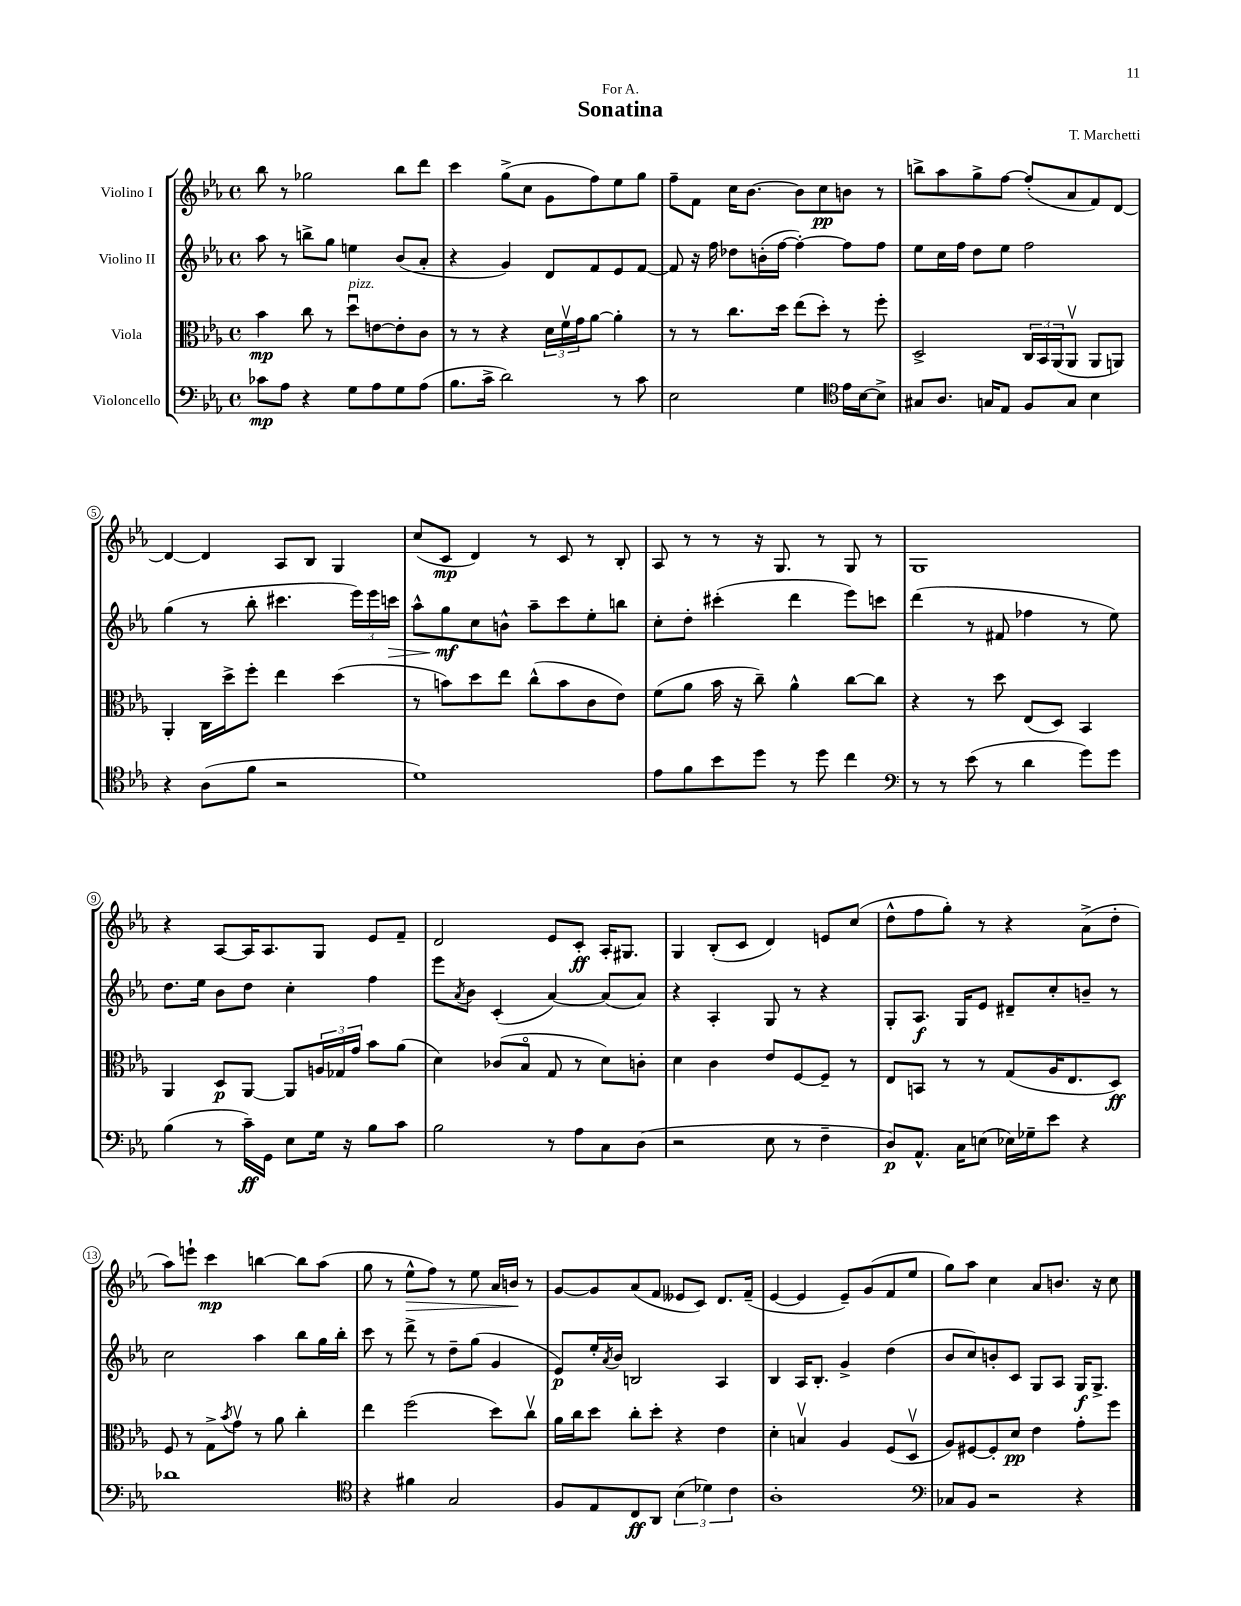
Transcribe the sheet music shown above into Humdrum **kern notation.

**kern	**kern	**kern	**kern
*staff4	*staff3	*staff2	*staff1
*clefF4	*clefC3	*clefG2	*clefG2
*k[b-e-a-]	*k[b-e-a-]	*k[b-e-a-]	*k[b-e-a-]
*M4/4	*M4/4	*M4/4	*M4/4
*met(c)	*met(c)	*met(c)	*met(c)
8c-	4b-	8aa-	8bb-
8A-	.	8r	8r
4r	8cc	8bb^	2gg-
.	8r	8gg	.
8G	8ddu	4ee	.
8A-	[8e	.	.
8G	8e']	(8b-	8bb-
(8A-	8c	8a-'	8ddd
=	=	=	=
8.B-	8r	4r	4ccc
.	8r	.	.
16c^	.	.	.
2d)	4r	4g)	(8gg^
.	.	.	8cc
.	24d	8d	8g
.	24fv	.	.
.	24g	.	.
.	[8a-	8f	8ff)
8r	4a-']	8e-	8ee-
8c	.	[8f	8gg
=	=	=	=
2E-	8r	8f]	8ff~
.	8r	16r	8f
.	.	16ff	.
.	8.cc	8dd-	16cc
.	.	.	[8.b-
.	.	(16b'	.
.	16dd	[16ff	.
4G	(8ee-	4ff'_)	8b-]
.	8dd')	.	8cc
*clefC4	*	*	*
16e-	8r	8ff]	8b
[16B-	.	.	.
8B-^]	8ff'	8ff	8r
=	=	=	=
8G#	2D^	8ee-	8bb^
8.A-	.	16cc	8aa-
.	.	16ff	.
.	.	8dd	8gg^
16G	.	.	.
8E-	.	8ee-	[8ff
8F	24C	2ff	(8ff']
.	24BB-	.	.
.	(24AA-	.	.
8G	8AA-v	.	8a-
4B-	8AA-	.	8f)
.	8AA)	.	[8d
=	=	=	=
4r	4AA-'	(4gg	4d_
(8A-	16C	8r	4d]
.	16dd^	.	.
8f	8ff'	8bb-'	.
2r	4ee-	4.ccc#	8A-
.	.	.	8B-
.	(4dd	.	4G
.	.	24eee-)	.
.	.	24eee-	.
.	.	24ccc	.
=	=	=	=
1d)	8r	8aa-^^	(8cc
.	8b)	8gg	8c
.	8dd	8cc	4d)
.	8ee-	8b^^	.
.	(8cc^^	8aa-~	8r
.	8b	8ccc	8c
.	8c	8ee-'	8r
.	8e-)	8bb	8B-'
=	=	=	=
8e-	(8f	8cc'	8A-
8f	8a-	8dd'	8r
8b-	16b-	(4ccc#'	8r
.	16r	.	.
8dd	8cc~)	.	16r
.	.	.	8.G
8r	4a-^^	4ddd	.
8dd	.	.	8r
4cc	[8cc	8eee-)	8G
.	8cc]	8ccc	8r
=	=	=	=
*clefF4	*	*	*
8r	4r	(4ddd	1G
8r	.	.	.
(8e-	8r	8r	.
8r	8dd	8f#	.
4d	(8E-	4ff-	.
.	8D)	.	.
8g)	4BB-	8r	.
8g	.	8ee-)	.
=	=	=	=
(4B-	4AA-	8.dd	4r
.	.	16ee-	.
8r	8D	8b-	[8A-
16c~)	[8AA-	8dd	16A-]
16GG	.	.	8.A-
8E-	8AA-]	4cc'	.
16G	24A	.	8G
.	24G-	.	.
16r	.	.	.
.	24g	.	.
8B-	8b-	4ff	8e-
8c	(8a-	.	8f~
=	=	=	=
2B-	4d)	8eee-	2d
.	.	8qa-	.
.	.	8b-	.
.	(8c-	(4c'	.
.	8B-o	.	.
8r	8G	[4a-)	8e-
8A-	8r	.	8c'
8C	8d)	(8a-]	16A-'
.	.	.	8.G#
(8D	8c'	8a-)	.
=	=	=	=
2r	4d	4r	4G
.	4c	4A-'	(8B-'
.	.	.	8c
8E-	8e-	8G	4d)
8r	[8F	8r	.
4F~	8F~]	4r	8e
.	8r	.	(8cc
=	=	=	=
8D)	8E-	8G'	8dd^^
8.AA-^^	8BB	8.A-	8ff
.	8r	.	8gg')
16C	.	16G	.
(8E	8r	8e-	8r
16E-)	(8G	8d#~	4r
16G-~	.	.	.
8e-	16A-	8cc'	.
.	8.E-	.	.
4r	.	8b~	(8a-^
.	8D)	8r	8dd'
=	=	=	=
1d-	8F	2cc	8aa-)
.	8r	.	8eee`
.	8G^	.	4ccc
.	8qb-	.	.
.	8gv	.	.
.	8r	4aa-	[4bb
.	8a-	.	.
.	4cc'	8bb-	8bb]
.	.	16gg	(8aa-
.	.	16bb-'	.
=	=	=	=
*clefC4	*	*	*
4r	4ee-	8ccc	8gg
.	.	8r	8r
4f#	(2ff	8ddd^	8ee-^^
.	.	8r	8ff)
2G	.	8dd~	8r
.	.	(8gg	8ee-
.	8dd)	4g	16a-
.	.	.	16b
.	8ccv	.	8r
=	=	=	=
8F	16a-	8e-)	[8g
.	16cc	.	.
8E-	8dd	16ee-'	8g]
.	.	8qa-	.
.	.	16b-	.
8C	8cc'	2B	(8a-
8AA-	8dd'	.	8f
(6B-	4r	.	8e--
.	.	.	8c)
6d-)	.	.	.
.	4e-	4A-	8.d
6c	.	.	.
.	.	.	(16f~
=	=	=	=
1A-'	4d'	4B-	[4e-
.	4Bv	16A-	4e-]
.	.	8.B-'	.
.	4A-	4g^	8e-~)
.	.	.	(8g
.	(8F	(4dd	8f
.	8Dv	.	8ee-
=	=	=	=
*clefF4	*	*	*
8C-	8A-)	8b-	8gg)
8BB-	[8F#	8cc)	8aa-
2r	8F#']	8b'	4cc
.	8d	8c	.
.	4e-	8G	8a-
.	.	8A-	8.b
4r	8g'	16G	.
.	.	8.G^	16r
.	8ff	.	8cc
==	==	==	==
*-	*-	*-	*-
